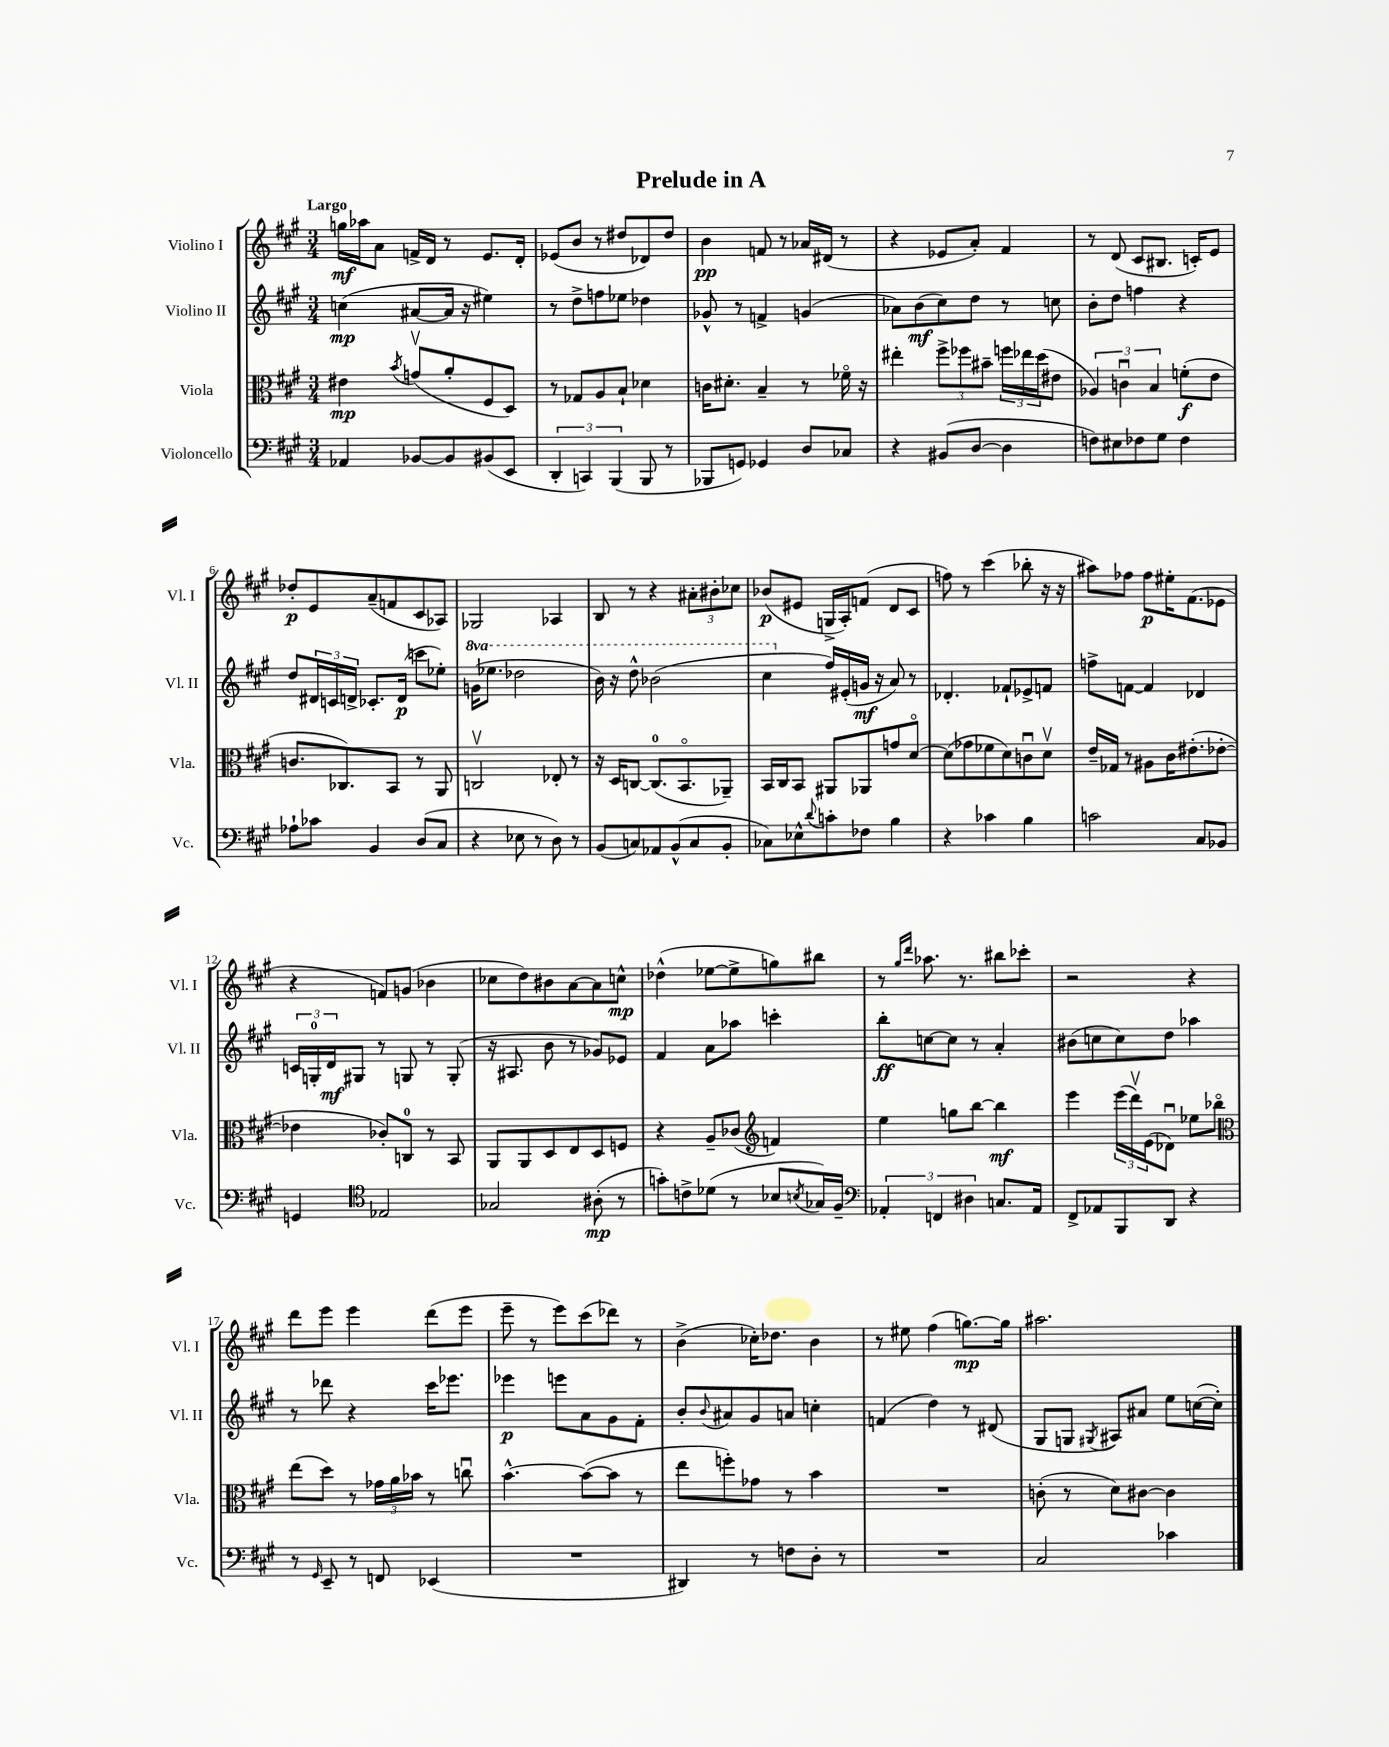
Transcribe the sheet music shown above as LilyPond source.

\header { title = "Prelude in A" }
<<
\new StaffGroup <<
\new Staff = "s0" \with { instrumentName = "Violino I" shortInstrumentName = "Vl. I" } {
    \clef treble \key a \major \numericTimeSignature \time 3/4 \tempo "Largo"
    g''16\mf aes''16 a'8 f'16-> d'16 r8 e'8. d'16-. |
    ees'8( b'8 r8 dis''8 des'8) dis''8 |
    b'4\pp f'8 r8 aes'16 dis'16( r8 |
    r4 ees'8 a'8-.) fis'4 |
    r8 d'8( cis'8 bis8. c'16-.) e'8 |
    des''8-.\p e'8 a'8--( f'8 cis'8 aes8) |
    ges2 aes4 |
    b8 r8 r4 \tuplet 3/2 { ais'8-. bis'8-. ces''8 } |
    bes'8\p( eis'8 g16-> a16-.) f'8( d'8 cis'8 |
    f''8) r8 cis'''4( bes''8-. r16 r16 |
    ais''8) fes''8 fes''8\p eis''16-. fis'8.( ees'8 |
    r4 f'8) g'8( bes'4 |
    ces''8 d''8) bis'8 a'8~ a'8 c''8-^\mp |
    des''4-^( ees''8~ ees''8-> g''8) bis''8 |
    r8 \grace { gis''16 d'''16 } aes''8. r8. bis''8 ces'''8-. |
    r2 r4 |
    d'''8 e'''8 e'''4 d'''8( e'''8 |
    e'''8-- r8 e'''8) cis'''8( des'''8) r8 |
    b'4->( ces''16-.) des''8. b'4 |
    r8 eis''8 fis''4( g''8.~\mp) g''16 |
    ais''2. \bar "|." |
}
\new Staff = "s1" \with { instrumentName = "Violino II" shortInstrumentName = "Vl. II" } {
    \clef treble \key a \major \numericTimeSignature \time 3/4 \set Staff.ottavationMarkups = #ottavation-simple-ordinals
    c''4\mp( ais'8~ ais'16 r16 eis''4) |
    r8 d''8-> f''8 ees''8 des''4 |
    ges'8-^ r8 f'4-> g'4( |
    aes'8) b'8\mf( cis''8) d''8 r8 c''8 |
    b'8-. d''8 f''4 r4 |
    d''8 \tuplet 3/2 { dis'16 c'16 d'16-> } ces'8.-. d'16\p( c'''8 ees''8-.) |
    \ottava #1 g''16( ees'''8. des'''2 |
    b''16) r16 d'''8-^ bes''2( |
    cis'''4 \ottava #0 fis''16) eis'16-.( g'16\mf r16 a'8) r8 |
    des'4.-. fes'8-! ees'8-> f'8 |
    f''8-> f'8~ f'4 des'4 |
    \tuplet 3/2 { c'16 g16-0-. d'16\mf } gis8 r8 g8 r8 g8-.( |
    r16 ais8. b'8 r8 ges'8) ees'8 |
    fis'4 a'8 aes''8 c'''4-. |
    b''8-.\ff c''8~ c''8 r8 a'4-. |
    bis'8( c''8 c''8) d''8 aes''4 |
    r8 des'''8 r4 cis'''16 ees'''8. |
    ees'''4\p e'''8 a'8 gis'8 fis'8-. |
    b'8-. \appoggiatura { b'8 } ais'8 gis'8 a'8 c''4-. |
    f'4( d''4) r8 dis'8( |
    gis8 g8 \acciaccatura { gis8 } ais8) ais'8 e''8 c''16~( c''16-.) \bar "|." |
}
\new Staff = "s2" \with { instrumentName = "Viola" shortInstrumentName = "Vla." } {
    \clef alto \key a \major \numericTimeSignature \time 3/4
    eis'4\mp \acciaccatura { b'8 } g'8\upbow( a'8-. fis8 d8) |
    r8 ges8 a8 b8-! des'4 |
    c'16 dis'8.-. b4-- r8 fes'16\flageolet r16 |
    eis''4-. \tuplet 3/2 { fis''8-> fes''8 bis'8-- } \tuplet 3/2 { f''16 ees''16 d''16( } eis'8 |
    \tuplet 3/2 { aes4) c'4\downbow b4 } f'8-.\f( e'8 |
    c'8. ces8.) b,8 r8 a,8 |
    c2\upbow ees8-. r8 |
    r16 d16 c8~ c8.-0( b,8.\flageolet aes,8--) |
    b,16 cis16 b,8 ais,8 aes,8 g'8 d'8~\flageolet |
    d'8( ges'8 fes'8 d'8) c'8\downbow d'8\upbow |
    e'16-- ges16 r8 ais8 cis'16 eis'8.-.( ees'8~-. |
    ees'4 ces'8-.) c8-0 r8 b,8 |
    a,8 a,8 d8 e8 d8 f8 |
    r4 a8-- ces'8( \clef treble f'4) |
    e''4 g''8 b''8~ b''4\mf |
    e'''4 \tuplet 3/2 { e'''16( d'''16\upbow) e'16( } des'8\downbow) ees''8 bes''8\flageolet |
    \clef alto e''8( d''8) r8 \tuplet 3/2 { ges'16 a'16 bes'16 } r8 c''8\downbow |
    b'4.~-^ b'8~( b'8 r8 |
    e''8 f''8-.) ges'8 r8 b'4 |
    R2. |
    c'8-.( r8 d'8) cis'8~ cis'4 \bar "|." |
}
\new Staff = "s3" \with { instrumentName = "Violoncello" shortInstrumentName = "Vc." } {
    \clef bass \key a \major \numericTimeSignature \time 3/4
    aes,4 bes,8~ bes,8 bis,8( e,8 |
    \tuplet 3/2 { d,4-. c,4) b,,4( } b,,8 r8 |
    bes,,8 g,8) ges,4 d8 ces8 |
    r4 bis,8( d8~ d4 |
    f8) eis8 fes8 gis8 fes4 |
    aes8-! ces'8 b,4 d8( cis8 |
    r4 ees8 r8 d8) r8 |
    b,8( c8) aes,8 b,8-^( c8 b,8-. |
    ces8) ees8-^ \appoggiatura { d'8 } c'8-. fes8 b4 |
    r4 ces'4 b4 |
    c'2 cis8 bes,8 |
    g,4 \clef tenor ees2 |
    ges2 ais8-.\mp( r8 |
    g'8-.) c'8-> des'8( r8 bes8 \acciaccatura { b8 } ges16) fis16-- |
    \clef bass \tuplet 3/2 { aes,4-. f,4 dis4 } c8. aes,16 |
    fis,8-> aes,8 b,,8 d,8 r4 |
    r8 \grace { gis,16 } e,8-- r8 f,8 ees,4( |
    R2. |
    dis,4) r8 f8 d8-. r8 |
    R2. |
    cis2 ces'4 \bar "|." |
}
>>
>>
